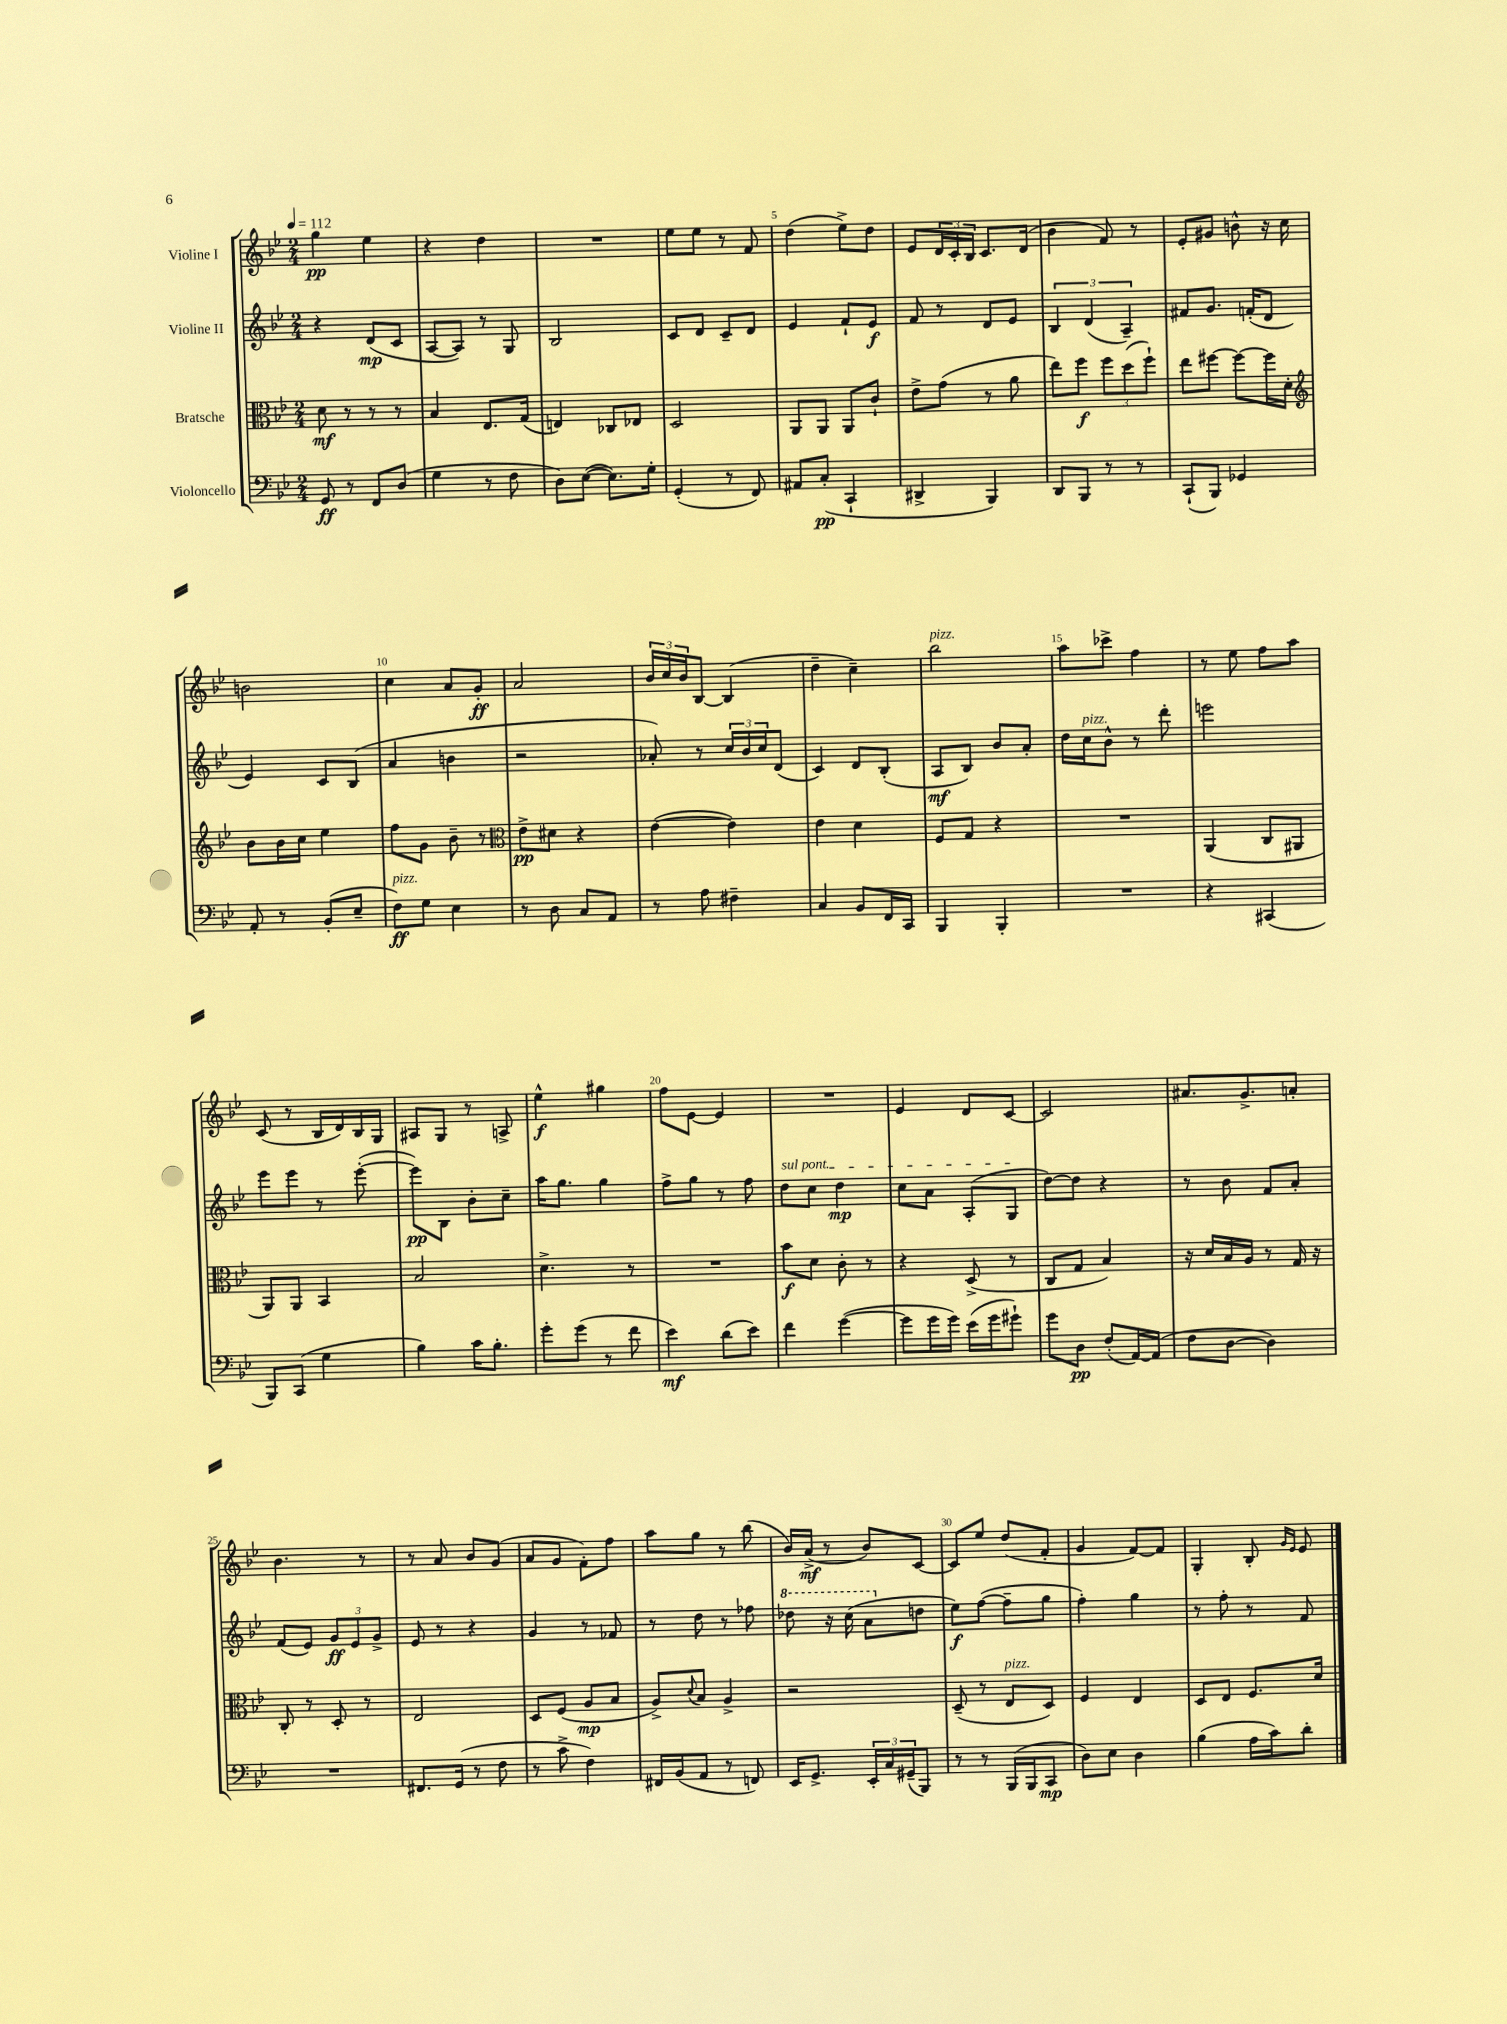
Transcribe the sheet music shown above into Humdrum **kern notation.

**kern	**kern	**kern	**kern
*staff4	*staff3	*staff2	*staff1
*clefF4	*clefC3	*clefG2	*clefG2
*k[b-e-]	*k[b-e-]	*k[b-e-]	*k[b-e-]
*M2/4	*M2/4	*M2/4	*M2/4
*MM112	*MM112	*MM112	*MM112
8GG	8d	4r	4gg
8r	8r	.	.
8FF	8r	(8d	4ee-
(8D	8r	8c	.
=	=	=	=
4G	4B-	[8A	4r
.	.	8A])	.
8r	8.E-	8r	4dd
8F	.	8G	.
.	(16G	.	.
=	=	=	=
8D)	4E)	2B-	2r
([8E-	.	.	.
8.E-])	8C-	.	.
.	8E-	.	.
16G'	.	.	.
=	=	=	=
(4GG'	2D	8c	8ee-
.	.	8d	8ee-
8r	.	8c~	8r
8FF)	.	8d	8f
=	=	=	=
8AA#	8AA	4e-	(4dd
(8C'	8AA	.	.
4CC`	8AA	8f`	8ee-^)
.	8c`	8e-	8dd
=	=	=	=
4DD#^	8e-^	8f	8e-
.	(8g	8r	24d
.	.	.	24c'
.	.	.	24B-
4BBB-)	8r	8d	8.c
.	8a	8e-	.
.	.	.	(16d
=	=	=	=
8DD	8ee-)	6B-	4b-
8BBB-	8ff	.	.
.	.	(6d	.
8r	12ff	.	8f)
.	(12dd	6A~)	.
8r	.	.	8r
.	12ff`)	.	.
=	=	=	=
(8CC`	8ee-	8f#	8e-'
8BBB-)	[8ff#	8.g	8g#
4GG-	8ff#_	.	8b^^
.	.	(16f'	.
.	16ff#]	8d	16r
.	16d'	.	16cc
=	=	=	=
*	*clefG2	*	*
8AA'	8b-	4e-)	2b
8r	16b-	.	.
.	16cc	.	.
(8BB-'	4ee-	8c	.
8E-~	.	(8B-	.
=	=	=	=
8F)	8ff	4a	4cc
8G	8g	.	.
4E-	8b-~	4b	8a
.	8r	.	8g'
=	=	=	=
*	*clefC3	*	*
8r	8e-^	2r	2a
8D	8d#	.	.
8C	4r	.	.
8AA	.	.	.
=	=	=	=
8r	([4e-	8a-')	24b-
.	.	.	24cc
.	.	.	24b-
8A	.	8r	[8B-
4F#~	4e-])	24cc	(4B-]
.	.	24b-	.
.	.	24cc	.
.	.	(8d	.
=	=	=	=
4C	4e-	4c)	4dd~
8BB-	4d	8d	4cc~)
16FF	.	(8B-'	.
16CC	.	.	.
=	=	=	=
4BBB-	8F	8A	2bb-
.	8G	8B-)	.
4BBB-'	4r	8b-	.
.	.	8a'	.
=	=	=	=
2r	2r	16dd	8aa
.	.	16cc	.
.	.	8b-^^	8ccc-^
.	.	8r	4ff
.	.	8ddd'	.
=	=	=	=
4r	(4AA	2eee	8r
.	.	.	8ee-
(4CC#	8C	.	8ff
.	8AA#	.	8aa
=	=	=	=
8BBB-)	8AA)	8eee-	(8c
(8CC	8AA	8eee-	8r
4G	4BB-	8r	16B-
.	.	.	16d)
.	.	([8eee-'	16B-
.	.	.	16G
=	=	=	=
4B-)	2B-	8eee-])	8A#
.	.	8B-	8G
16c	.	8b-'	8r
8.B-'	.	.	.
.	.	8cc~	8A^
=	=	=	=
8g'	4.d^	16aa	4ee-^^
.	.	8.gg	.
(8g	.	.	.
8r	.	4gg	4gg#
8f	8r	.	.
=	=	=	=
4e-)	2r	8ff^	8ff
.	.	8gg	[8e-
(8d	.	8r	4e-]
8e-)	.	8ff	.
=	=	=	=
4f	8b-	8dd	2r
.	8d	8cc	.
([4g	8c'	4dd	.
.	8r	.	.
=	=	=	=
8g]	4r	8cc	4e-
16g	.	8a	.
16g)	.	.	.
(16e-	(8D^	(8A'	8d
16g	.	.	.
8g#`)	8r	8G	[8c
=	=	=	=
8g	8C	[8dd)	2c]
8D	8G	8dd]	.
(8F'	4B-)	4r	.
[16AA)	.	.	.
(16AA]	.	.	.
=	=	=	=
8F	16r	8r	8.a#
.	16d	.	.
[8D	16B-	8b-	.
.	16A	.	8.g^
4D])	8r	8f	.
.	16G	8a'	8a'
.	16r	.	.
=	=	=	=
2r	8C'	(8f	4.b-
.	8r	8e-)	.
.	8D'	12g	.
.	.	12e-	.
.	8r	.	8r
.	.	12g^	.
=	=	=	=
8.FF#	2E-	8e-	8r
.	.	8r	8a
(16GG	.	.	.
8r	.	4r	8b-
8F	.	.	(8g
=	=	=	=
8r	8D	4g	8a
8c^	(8F	.	8g
4F)	8A	8r	8f')
.	8B-	8f-	8ff
=	=	=	=
16FF#	8A^)	8r	8aa
(16BB-	.	.	.
.	8qqd	.	.
8AA	8B-	8dd	8gg
8r	4A^	8r	8r
8FF)	.	8ff-	(8bb-
=	=	=	=
16EE-	2r	8ddd-	16b-)
8.GG^	.	.	(16a^
.	.	16r	8r
.	.	(16ccc	.
24EE-'	.	8aa	8b-)
24C	.	.	.
(24GG#~	.	.	.
8BBB-)	.	8dd	[8c
=	=	=	=
8r	(8D~	8ee-)	8c]
8r	8r	([8ff	8ee-
(16BBB-	8E-	8ff~]	(8dd
16BBB-	.	.	.
8CC	8D)	8gg	8f'
=	=	=	=
8D)	4F	4ff')	4g
8E-	.	.	.
4D	4E-	4gg	[8f)
.	.	.	8f]
=	=	=	=
(4B-	8D	8r	4G'
.	8E-	8ff'	.
16A	8.F	8r	8B-'
16c)	.	.	.
.	.	.	16qqg
.	.	.	16qqe-
8d'	.	8f	8e-
.	16d	.	.
==	==	==	==
*-	*-	*-	*-
